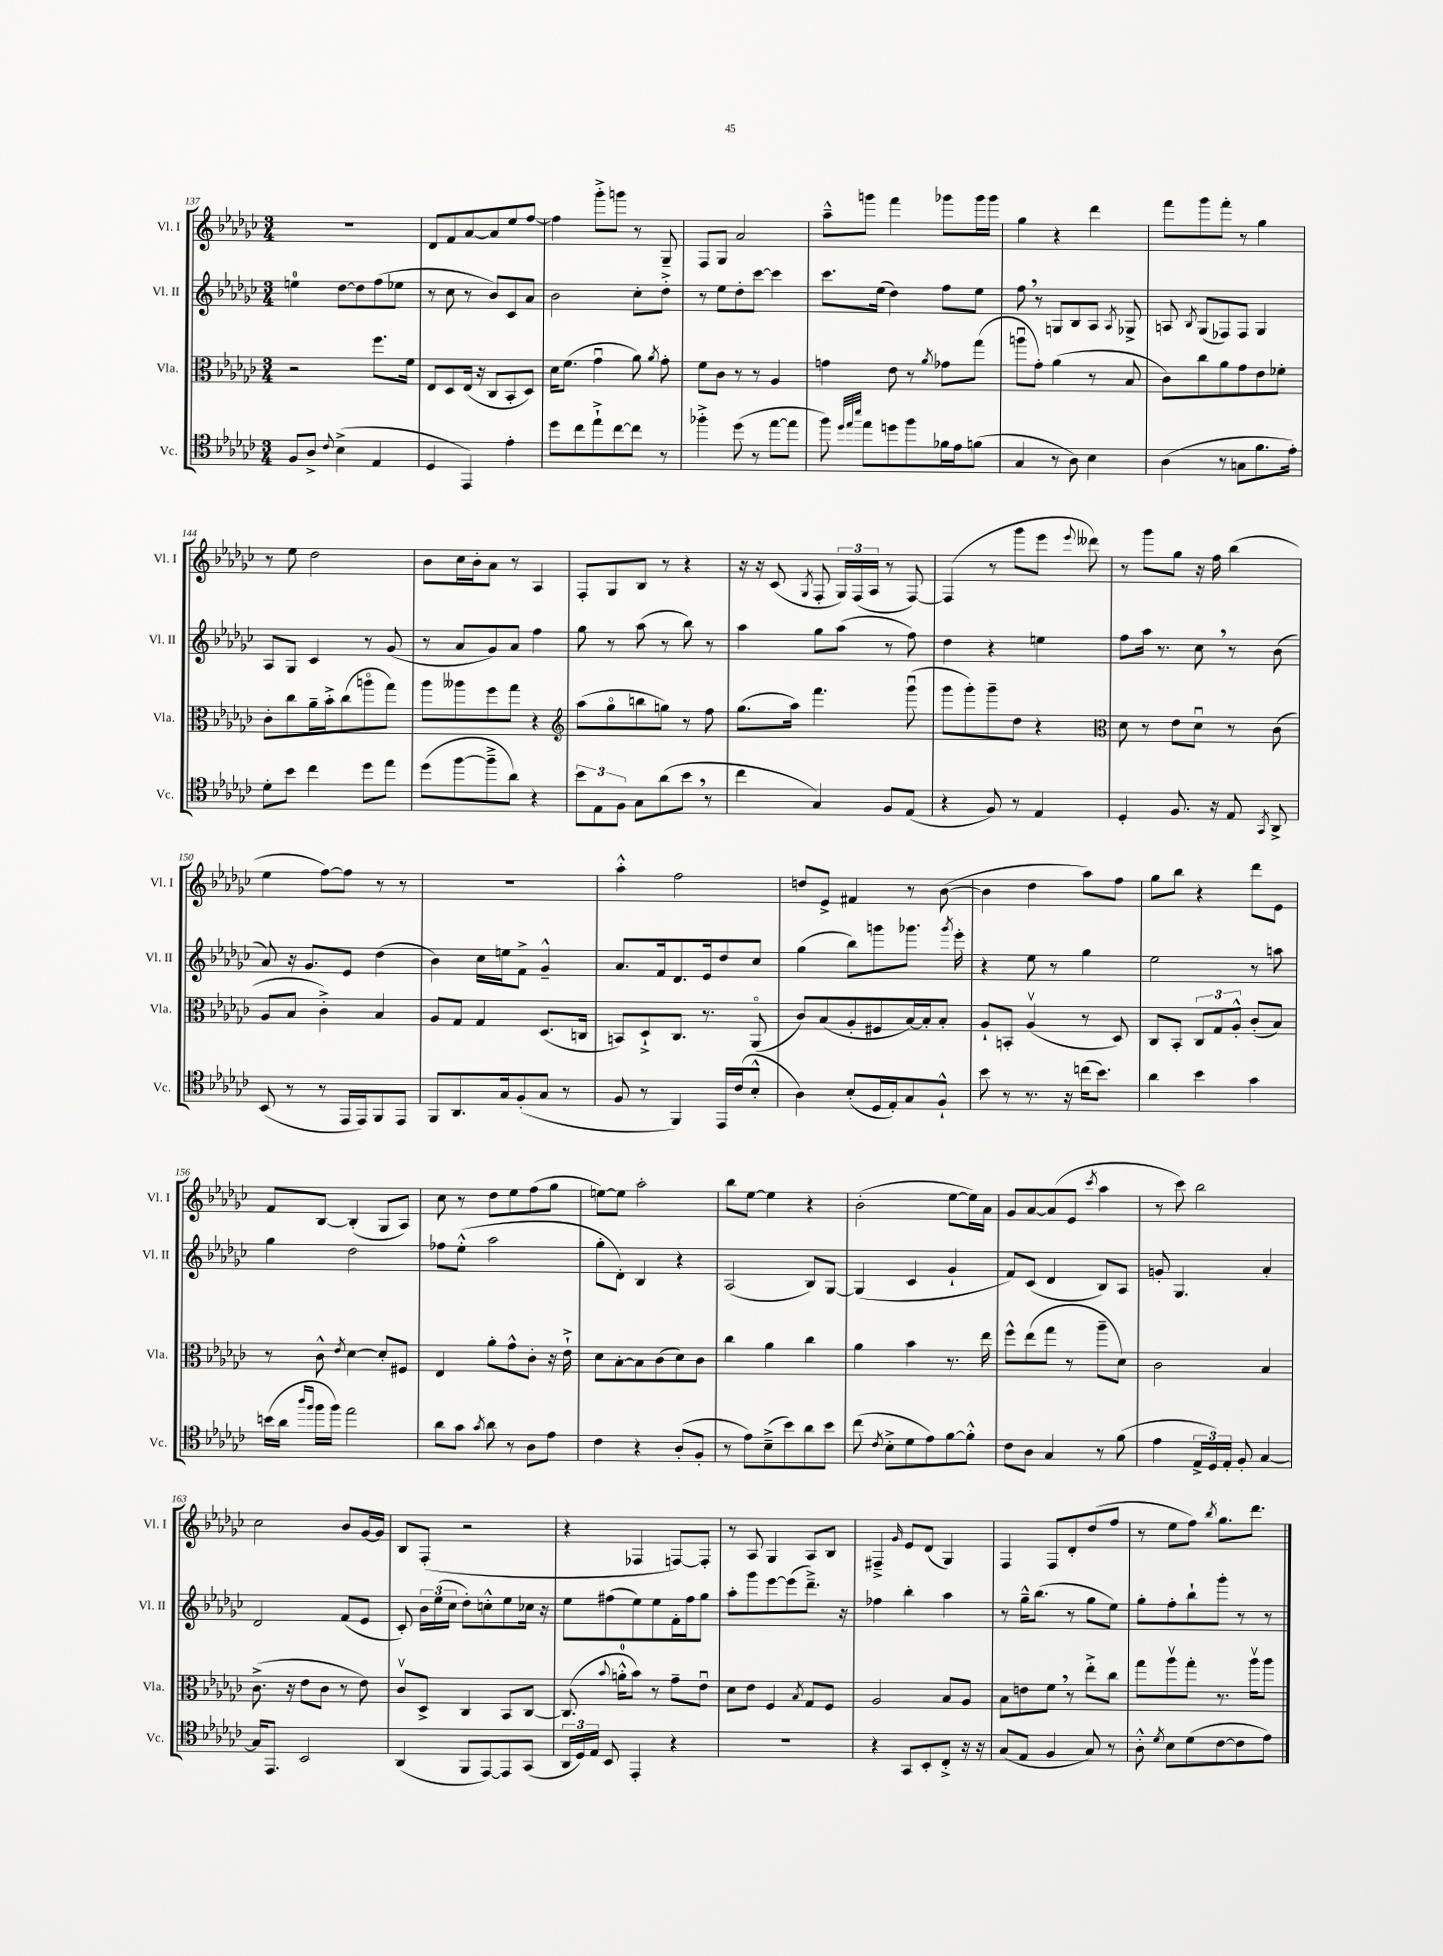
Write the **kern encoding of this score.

**kern	**kern	**kern	**kern
*staff4	*staff3	*staff2	*staff1
*clefC4	*clefC3	*clefG2	*clefG2
*k[b-e-a-d-g-c-]	*k[b-e-a-d-g-c-]	*k[b-e-a-d-g-c-]	*k[b-e-a-d-g-c-]
*M3/4	*M3/4	*M3/4	*M3/4
8F	2r	4ee	2.r
8A-^	.	.	.
8qqc-	.	.	.
(4B-^	.	[8dd-	.
.	.	8dd-]	.
4E-	8.ff	(8ff	.
.	.	8ee-	.
.	16f	.	.
=	=	=	=
4D-	8E-	8r	8d-
.	8D-	8cc-	8f
4EE-)	(16E-	8r	[8a-
.	16r	.	.
.	8C-	8b-)	8a-]
4e-'	8BB-'	8c-	8ee-
.	8D-)	8a-	[8ff
=	=	=	=
8dd-	16d-	2b-	4ff]
.	(8.f	.	.
8cc-	.	.	.
8ee-`^	4g-u	.	8ggg-'^
[8cc-	.	.	8ggg
8cc-]	8a-)	8cc-'	8r
.	8qa-	.	.
8r	8g-'	8dd-'^	8G-~
=	=	=	=
4ff-'^	8f	8r	8F
.	8c-	8ee-	8G-
(8dd-	8r	8dd-'	2a-
8r	8r	[8ccc-	.
[8ee-	4A-	4ccc-]	.
8ee-]	.	.	.
=	=	=	=
8ff)	4g	8.ccc-	8aa-~^^
32qqdd-	.	.	.
32qqee-	.	.	.
32qqbb-	.	.	.
8ee-	.	.	8ggg
.	.	(16ee-	.
8dd	8e-	4dd-)	4fff
8ff	8r	.	.
.	8qa-	.	.
16f-	8g-	8ff	8ggg-
16e-	.	.	.
(8f	(8gg-	8ee-	16ggg-
.	.	.	16ggg-
=	=	=	=
4G-	8aau	8ff	4gg-
.	8g-')	8r	.
8r	(4a-	8G	4r
8A-)	.	8B-	.
4B-	8r	8A-	4ddd-
.	.	8qA-	.
.	8B-	8G-^	.
=	=	=	=
(4A-	8c-)	8A	8fff
.	.	8qB-	.
.	8cc-	(8G-	8ggg-
8r	8a-	8F-)	8fff'
8G	8g-	8F-	8r
8.f	8e-	4G-	4gg-
.	8f-'	.	.
16e-')	.	.	.
=	=	=	=
8d-'	8c-'	8A-	8r
8b-	8cc-	8G-	8ee-
4cc-	16a-~	4c-	2dd-
.	16b-'^	.	.
.	(8cc-	.	.
8dd-	8aao	8r	.
8ee-	8gg-)	(8g-	.
=	=	=	=
(8dd-	8aa-	8r	8b-
[8ff	8aa--	8a-	16cc-
.	.	.	16b-'
8ff~^]	8ff	8g-)	8a-
8a-)	8gg-	8a-	8r
4r	4r	4ff	4A-
=	=	=	=
*	*clefG2	*	*
12b-	(8aa-	8gg-	8F'
12E-	.	.	.
.	8gg-o	8r	8G-
12F	.	.	.
8G-	8bb	(8aa-	8B-
(8a-	8gg)	8r	8r
8b-	8r	8bb-)	4r
8r	8ff	8r	.
=	=	=	=
4cc-	(8.gg-	4aa-	16r
.	.	.	16r
.	.	.	(8c-
.	16aa-)	.	.
.	.	.	8qG-
4G-)	4.fff	8gg-	8F'
.	.	(8aa-	24G-)
.	.	.	(24F
.	.	.	24A-
8F	.	8r	8r
(8E-	(8ggg-u	8ff)	[8F)
=	=	=	=
4r	8ggg-	4dd-	(4F]
.	8ggg-')	.	.
8F)	8ggg-~	4r	8r
8r	8dd-	.	8ggg-
4E-	4r	4ee	8eee-
.	.	.	8qqeee-
.	.	.	8ddd--)
=	=	=	=
*	*clefC3	*	*
4D-'	8d-	8ff	8r
.	8r	16aa-	8ggg-
.	.	8.r	.
8.F	8e-	.	8gg-
.	8d-u	8cc-	16r
16r	.	.	16ff
8E-	8r	8r	(4bb-
8qGG-	.	.	.
8AA-^	(8c-	(8b-	.
=	=	=	=
(8BB-	8A-	8a-)	4ee-
8r	8B-	16r	.
.	.	8.g-	.
8r	4c-'^)	.	[8ff)
16EE-	.	8e-	8ff]
16EE-)	.	.	.
8FF	4B-	(4dd-	8r
8EE-	.	.	8r
=	=	=	=
8FF	8A-	4b-)	2.r
8.AA-	8G-	.	.
.	4G-	16cc-	.
16G-	.	16ee	.
(8F'	.	8f^	.
8G-	(8.D-	4g-~^^	.
8r	.	.	.
.	16C	.	.
=	=	=	=
8F	8BB)	8.a-	4aa-'^^
8r	8D-`^	.	.
.	.	16f	.
4FF)	8.C-	8.d-	2ff
.	8.r	16e-	.
16EE-	.	8dd-	.
(16c-	.	.	.
8B-'^^	(8AA-o	8cc-	.
=	=	=	=
4A-)	8c-)	(4gg-	8dd
.	(8B-	.	8e-^
(8B-'	8A-'	8bb-)	4f#
16D-	8F#	8ggg	.
16E-')	.	.	.
8G-	[16B-)	8.ggg-	8r
.	16B-']	.	.
8F`^^	8B-'	.	([8b-
.	.	8qggg-	.
.	.	16eee-'	.
=	=	=	=
8b-	8A-`	4r	4b-]
8r	8BB'	.	.
8.r	(4A-v	8ee-	4dd-
.	.	8r	.
16r	.	.	.
(16cc	8r	4gg-	8aa-)
8.b-)	.	.	.
.	8D-)	.	8ff
=	=	=	=
4a-	8C-	2ee-	8gg-
.	8BB-'	.	8bb-
4b-	12C-	.	4r
.	12G-	.	.
.	12A-'^^	.	.
4g-	(8c-'	8r	8ddd-
.	8B-)	8aa	8e-
=	=	=	=
(16b	8r	4gg-	8f
16a-	.	.	.
16qqaa-	.	.	.
16qqff	.	.	.
16ff	8c-^^	.	[8B-
16ff)	.	.	.
.	8qe-	.	.
2ee-	[4d-	2dd-	(4B-']
.	8d-']	.	8G-
.	8F#	.	8A-)
=	=	=	=
8a-	4E-	8ff-	8cc-
8g-	.	(8ee-'^^	8r
8qg-	.	.	.
8a-	8a-'	2aa-	8dd-
8r	8g-^^	.	8ee-
8A-	8c-'	.	(8ff
8e-	16r	.	8gg-
.	16e-`^	.	.
=	=	=	=
4c-	8d-	8gg-'	[8ee)
.	[8B-'	8d-')	8ee]
4r	8B-]	4B-	2aa-'
.	(8c-	.	.
(8A-'	8d-)	4r	.
8F'	8c-	.	.
=	=	=	=
8r	4cc-	(2A-	8bb-
8e-)	.	.	[8ee-
(8B-~^	4a-	.	4ee-]
8b-)	.	.	.
8a-	4cc-	8B-)	4r
8b-	.	[8G-	.
=	=	=	=
(8cc-	4a-	(4G-]	(2b-'
8qc-	.	.	.
8B-'^	.	.	.
8d-	4b-	4c-	.
8e-)	.	.	.
[8f	8.r	4g-`	[8ee-
8f'^^]	.	.	16ee-])
.	16ee-	.	16a-
=	=	=	=
8c-	8ff^^	8f)	8g-
8A-	(8ee-	(8c-	[8a-
4G-	8gg-	4d-	(8a-]
.	8r	.	8e-
.	.	.	8qccc-
8r	8aa-~	8B-)	4aa-
(8f	8d-)	8A-	.
=	=	=	=
4e-	2c-	8g'	8r
.	.	4.G-	8ccc-)
24E-^	.	.	2bb-
24D-)	.	.	.
24E-'	.	.	.
8F'	.	.	.
[4G-	4B-	4a-'	.
=	=	=	=
16G-]	(8.c-^	2d-	2cc-
8.EE-	.	.	.
.	16r	.	.
2BB-	8e-	.	.
.	8c-	.	.
.	8r	(8f	8b-
.	8e-)	8e-	[16g-
.	.	.	16g-]
=	=	=	=
(4AA-	8c-v	8c-')	8B-
.	8D-^	24b-	(8F'
.	.	(24ee-	.
.	.	24cc-	.
8FF	4C-	8dd-')	2r
[8EE-)	.	8cc'^^	.
8EE-]	8BB-	8ee-	.
(8GG-	[8C-	16cc-	.
.	.	16r	.
=	=	=	=
24AA-	(8.C-]	8ee-	4r
24D-)	.	.	.
24E-	.	.	.
8BB-	.	(8ff#	.
.	8qqb-	.	.
.	16a'^^	.	.
4EE-'	8b-)	8ee-)	4F-
.	8r	8ee-	.
4r	8g-~	16f'	[8F)
.	.	16ff#	.
.	8e-u	8gg-	8F']
=	=	=	=
2.r	8d-	8aa-'	8r
.	8e-	8ggg-	8A-
.	4F	[8eee-	4G-
.	.	(8eee-]	.
.	8qB-	.	.
.	8G-	8.ddd-~^)	8A-
.	8F	.	8B-
.	.	16r	.
=	=	=	=
4r	2A-	4ff-	4F#~^
.	.	.	16qqg-
8GG-	.	4bb-'	8e-
8BB-'	.	.	(8d-
8C-'^	8B-	4aa-	4G-)
16r	8A-	.	.
16r	.	.	.
=	=	=	=
(8G-	8B-	8r	4F
8E-	8e	16gg-~^^	.
.	.	(8.bb-	.
4F	8f	.	8F
.	8r	8r	8d-'
8G-)	8ee-'^	8gg-	(8dd-
8r	8cc-	8ee-)	8ff
=	=	=	=
8A-'^^	8gg-	8gg-'	8r
8qd-	.	.	.
8B-	8aa-v	8ff'	8ee-
(8d-	8gg-'	8bb-`	8ff)
.	.	.	8qbb-
[8c-	8.r	8ggg-'	8.gg-
8c-]	.	8r	.
.	16aa-v	.	8.ddd-
8e-)	8aa-	8r	.
==	==	==	==
*-	*-	*-	*-
